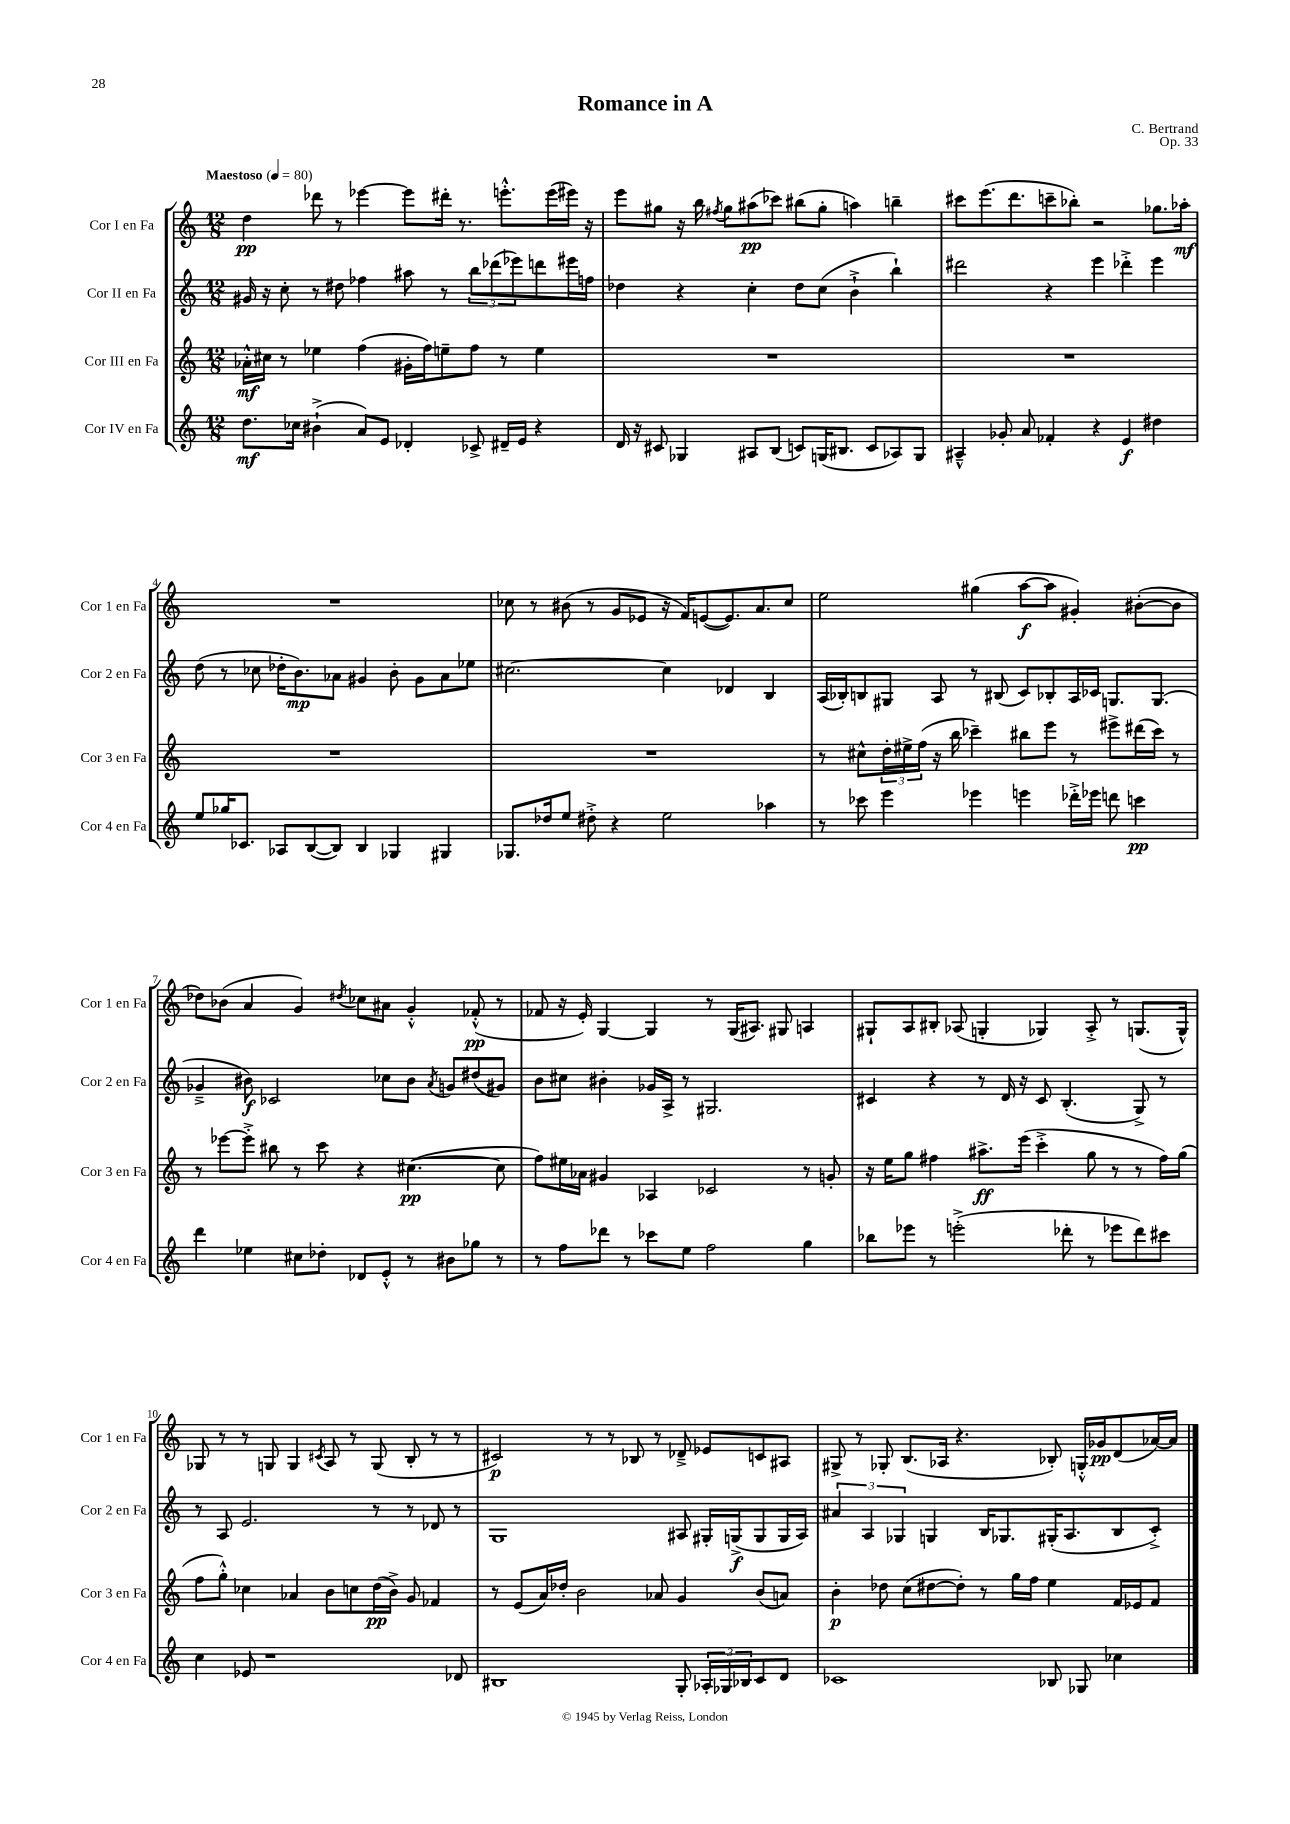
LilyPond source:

\header { title = "Romance in A" composer = "C. Bertrand" opus = "Op. 33" }
<<
\new StaffGroup <<
\new Staff = "s0" \with { instrumentName = "Cor I en Fa" shortInstrumentName = "Cor 1 en Fa" } {
    \clef treble \key c \major \numericTimeSignature \time 12/8 \tempo "Maestoso" 4 = 80
    d''4\pp des'''8 r8 ees'''4~ ees'''8 dis'''16-. r8. e'''8.-.-^ e'''16( eis'''16) r16 |
    e'''8 gis''8 r16 b''16 \acciaccatura { fis''8 } gis''8 ais''8\pp( ces'''8) bis''8( gis''8-. a''4) b''4-- |
    cis'''8 e'''8.( d'''8. c'''8-- bes''8-.) r2 ges''8. aes''16-.\mf |
    R1. |
    ces''8 r8 bis'8( r8 g'8 ees'8 r16 f'16) e'8~( e'8.) a'8. ces''8 |
    e''2 gis''4( a''8~\f a''8 gis'4-.) bis'8~-.( bis'8 |
    des''8) bes'8( a'4 g'4) \acciaccatura { dis''8 } ces''8 ais'8 g'4-.-^ fes'8-.-^\pp( r8 |
    fes'8 r16 e'16-.) g4~ g4 r8 g16( ais8.) gis8 a4 |
    gis8-! a8 bis8-. aes8( g4-. ges4) aes8-.-> r8 g8.( g16-^) |
    ges8 r8 r8 g8 g4 \acciaccatura { cis'8 } a8 r8 g8( b8-. r8 r8 |
    cis'2\p) r8 r8 bes8 r8 des'8---> ees'8 c'8 ais8 |
    gis8-> r8 ges8-. b8.( aes16 r4. bes8-.) g16-.-^ ges'16\pp d'8( aes'16~) aes'16 \bar "|." |
}
\new Staff = "s1" \with { instrumentName = "Cor II en Fa" shortInstrumentName = "Cor 2 en Fa" } {
    \clef treble \key c \major \numericTimeSignature \time 12/8
    gis'16 r16 c''8-. r8 dis''8 fes''4 ais''8 r8 \tuplet 3/2 { b''8 des'''8( ees'''8) } d'''8 eis'''16 f''16 |
    des''4 r4 c''4-. des''8 c''8( b'4-!-> b''4-!) |
    dis'''2 r4 e'''4 des'''4-.-> e'''4 |
    d''8( r8 ces''8 des''16-. b'8.\mp) aes'8 gis'4 b'8-. gis'8 aes'8 ees''8 |
    cis''2.~ cis''4 des'4 b4 |
    a16( bes16-.) b8 gis8 a8 r8 bis8( c'8) bes8-. a16 ces'16 g8. g8.( |
    ges'4---> bis'8\f) ces'2 ces''8 bis'8 \acciaccatura { a'8 } g'8 dis''8( gis'8) |
    b'8 cis''8 bis'4-. ges'16 a16-> r8 gis2. |
    cis'4 r4 r8 d'16 r16 cis'8 b4.-.( g8->) r8 |
    r8 a8 e'2. r8 r8 des'8 r8 |
    g1 ais8 gis16-. g16->\f( g8 g16 ais16) |
    \tuplet 3/2 { ais'4 a4 ges4 } g4 b16 ges8. gis16-.( a8. b8 c'8-.->) \bar "|." |
}
\new Staff = "s2" \with { instrumentName = "Cor III en Fa" shortInstrumentName = "Cor 3 en Fa" } {
    \clef treble \key c \major \numericTimeSignature \time 12/8
    aes'16-.-^\mf cis''16 r8 ees''4 f''4( gis'16-. f''16) e''8-- f''8 r8 e''4 |
    R1. |
    R1. |
    R1. |
    R1. |
    r8 cis''8-^ \tuplet 3/2 { d''16-. eis''16-> f''16( } r16 b''16 ces'''4--) bis''8 e'''8 r8 eis'''8-> dis'''16( ces'''16) r8 |
    r8 ees'''8~ ees'''8-.-> bis''8 r8 c'''8 r4 cis''4.~\pp( cis''8 |
    f''8) eis''16 aes'16 gis'4 aes4 ces'2 r8 g'8-. |
    r16 e''16 g''8 fis''4 ais''8.->\ff e'''16( c'''4-.-> g''8 r8 r8 fis''16) g''16( |
    f''8 g''8-.-^) ces''4 aes'4 b'8 c''8 d''16\pp( b'16->) g'8 fes'4 |
    r8 e'8( a'16) des''16-. b'2 aes'8 g'4 b'8( a'8) |
    b'4-.\p des''8 c''8( dis''8~ dis''8-.) r8 g''16 f''16 e''4 f'16 ees'16 f'8 \bar "|." |
}
\new Staff = "s3" \with { instrumentName = "Cor IV en Fa" shortInstrumentName = "Cor 4 en Fa" } {
    \clef treble \key c \major \numericTimeSignature \time 12/8
    d''8.\mf ces''16 bis'4-!->( a'8) e'8 des'4-. ces'8-> dis'16-- e'16 r4 |
    d'16 r16 cis'8 ges4 ais8 b8( c'8) g16( bis8. c'8 aes8) g8 |
    ais4---^ ges'8-. a'8 fes'4-. r4 e'4\f dis''4 |
    e''8 ges''16 ces'8. aes8 b8~( b8) b4 ges4 gis4 |
    ges8. des''16 e''8 dis''8-.-> r4 e''2 aes''4 |
    r8 ces'''8 e'''4 ees'''4 e'''4 des'''16-.-> ees'''16 d'''8 c'''4\pp |
    d'''4 ees''4 cis''8 des''8-. des'8 e'8-.-^ r8 bis'8 ges''8 r8 |
    r8 f''8 des'''8 r8 ces'''8 e''8 f''2 g''4 |
    bes''8 ees'''8 r8 e'''2-.->( des'''8-. r8 ees'''8 des'''8) cis'''8 |
    c''4 ees'8 r1 des'8 |
    bis1 g8-. \tuplet 3/2 { aes16-. ges16 bes16 } c'8 d'8 |
    ces'1 bes8 ges8 ces''4 \bar "|." |
}
>>
>>
